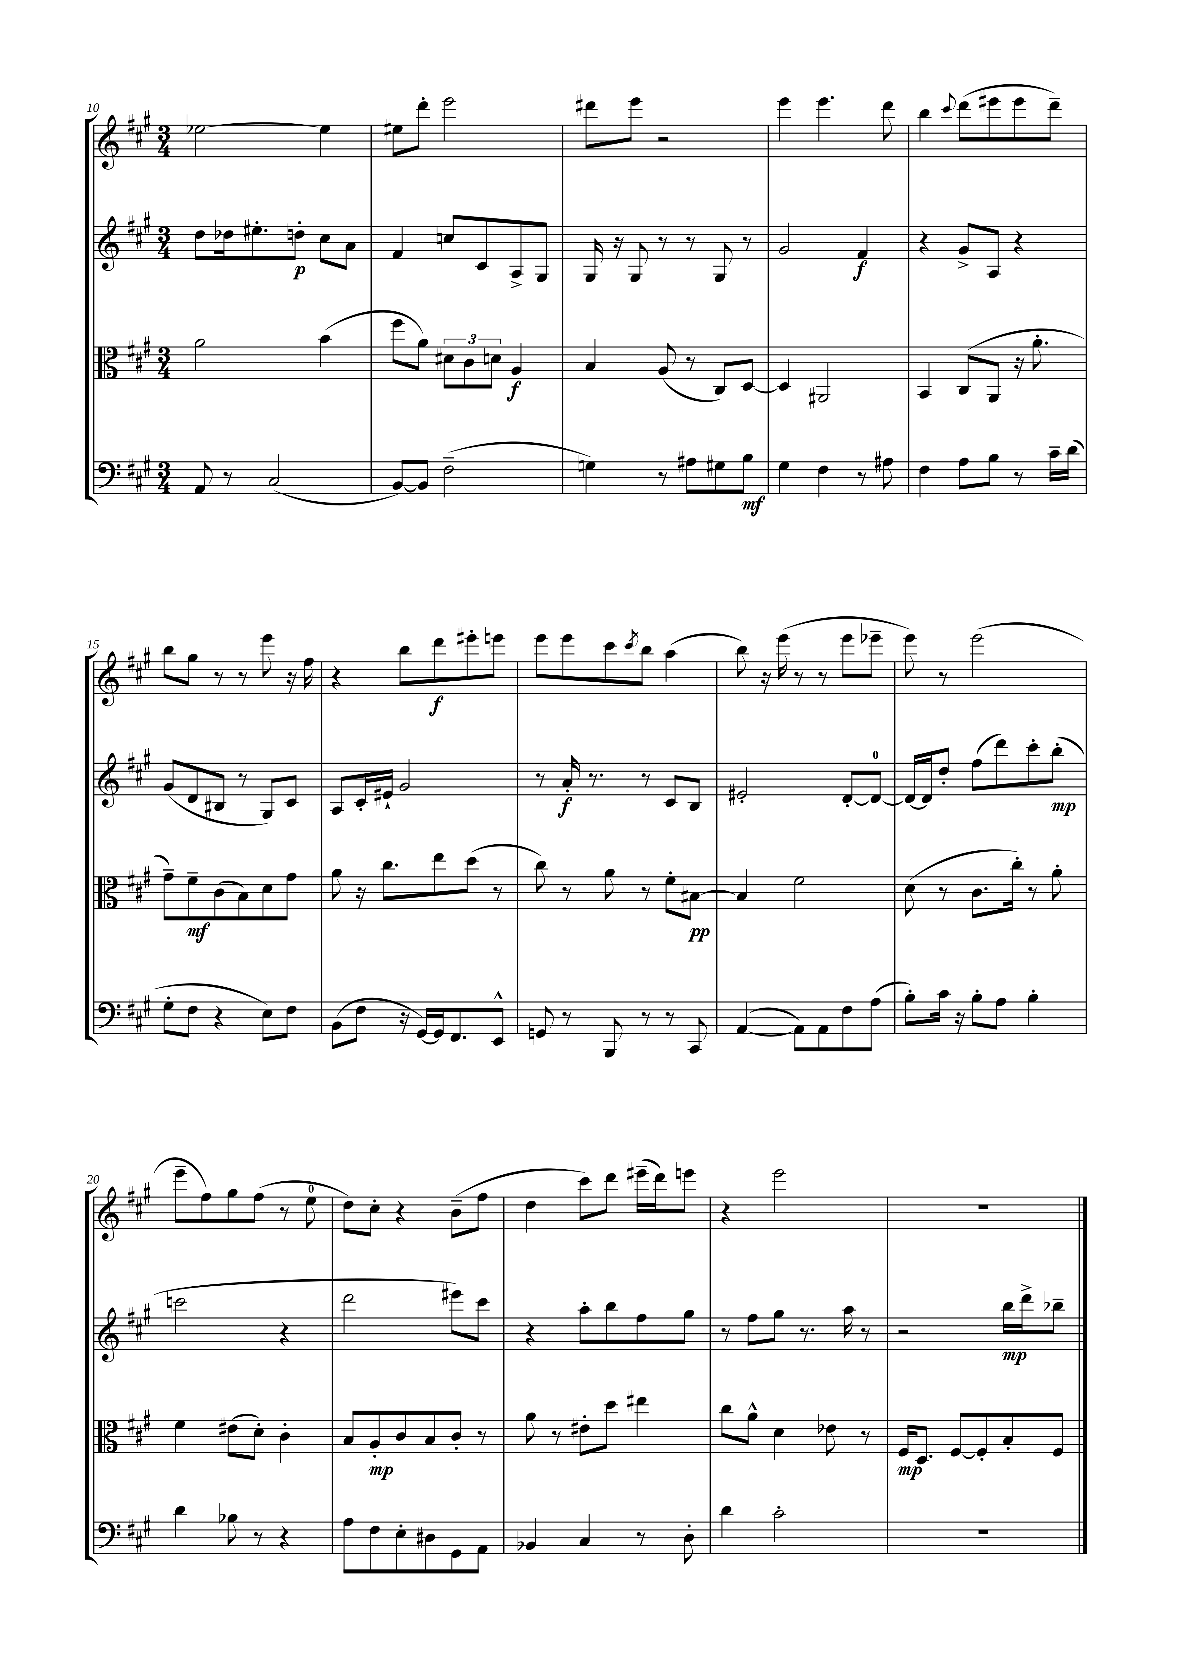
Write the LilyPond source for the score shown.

<<
\new StaffGroup <<
\new Staff = "s0" {
    \clef treble \key a \major \numericTimeSignature \time 3/4
    ees''2~ ees''4 |
    eis''8 d'''8-. e'''2 |
    dis'''8 e'''8 r2 |
    e'''4 e'''4. d'''8 |
    b''4 \appoggiatura { cis'''8 } d'''8( eis'''8 eis'''8 d'''8--) |
    b''8 gis''8 r8 r8 e'''8 r16 fis''16 |
    r4 b''8 d'''8\f eis'''8-. e'''8 |
    e'''8 e'''8 cis'''8 \acciaccatura { cis'''8 } b''8 a''4( |
    b''8) r16 e'''16( r8 r8 e'''8 ees'''8-- |
    e'''8) r8 e'''2( |
    e'''8-- fis''8) gis''8 fis''8( r8 e''8-0 |
    d''8) cis''8-. r4 b'8--( fis''8 |
    d''4 cis'''8) d'''8 eis'''16--( d'''16) e'''8 |
    r4 e'''2 |
    R2. \bar "|." |
}
\new Staff = "s1" {
    \clef treble \key a \major \numericTimeSignature \time 3/4
    d''8 des''16 eis''8.-. d''8-.\p cis''8 a'8 |
    fis'4 c''8 cis'8 a8-> gis8 |
    gis16 r16 gis8 r8 r8 gis8 r8 |
    gis'2 fis'4\f |
    r4 gis'8-> a8 r4 |
    gis'8( d'8 bis8 r8 gis8) cis'8 |
    a8 cis'16-. eis'16-! gis'2 |
    r8 a'16-.\f r8. r8 cis'8 b8 |
    eis'2-. d'8~-. d'8-0~ |
    d'16~ d'16 d''8-. fis''8( d'''8) cis'''8-. b''8-.\mp( |
    c'''2 r4 |
    d'''2 eis'''8) cis'''8 |
    r4 a''8-. b''8 fis''8 gis''8 |
    r8 fis''8 gis''8 r8. a''16 r8 |
    r2 b''16\mp d'''16-> bes''8-- \bar "|." |
}
\new Staff = "s2" {
    \clef alto \key a \major \numericTimeSignature \time 3/4
    a'2 b'4( |
    fis''8 a'8) \tuplet 3/2 { dis'8 cis'8 d'8 } a4\f |
    b4 a8( r8 cis8) d8~ |
    d4 ais,2 |
    b,4 cis8( a,8 r16 a'8.-. |
    gis'8--) fis'8--\mf cis'8( b8) d'8 gis'8 |
    a'8 r16 cis''8. e''8 d''8( r8 |
    cis''8) r8 a'8 r8 fis'8-. bis8~\pp |
    bis4 fis'2 |
    d'8( r8 cis'8. cis''16-.) r8 a'8-. |
    fis'4 eis'8( d'8-.) cis'4-. |
    b8 a8-.\mp cis'8 b8 cis'8-. r8 |
    a'8 r8 eis'8-. d''8 eis''4 |
    cis''8 a'8-^ d'4 ees'8 r8 |
    fis16\mp d8. fis8~ fis8-. b8-. fis8 \bar "|." |
}
\new Staff = "s3" {
    \clef bass \key a \major \numericTimeSignature \time 3/4
    a,8 r8 cis2( |
    b,8~) b,8 fis2--( |
    g4) r8 ais8 gis8 b8\mf |
    gis4 fis4 r8 ais8 |
    fis4 a8 b8 r8 cis'16-- d'16( |
    gis8-. fis8 r4 e8) fis8 |
    b,8( fis8 r16 gis,16~) gis,16 fis,8. e,8-^ |
    g,8 r8 b,,8 r8 r8 cis,8 |
    a,4~( a,8) a,8 fis8 a8( |
    b8-.) cis'16 r16 b8-. a8 b4-. |
    d'4 bes8 r8 r4 |
    a8 fis8 e8-. dis8 gis,8 a,8 |
    bes,4 cis4 r8 d8-. |
    d'4 cis'2-. |
    R2. \bar "|." |
}
>>
>>
\layout { \context { \Score currentBarNumber = #10 } }
